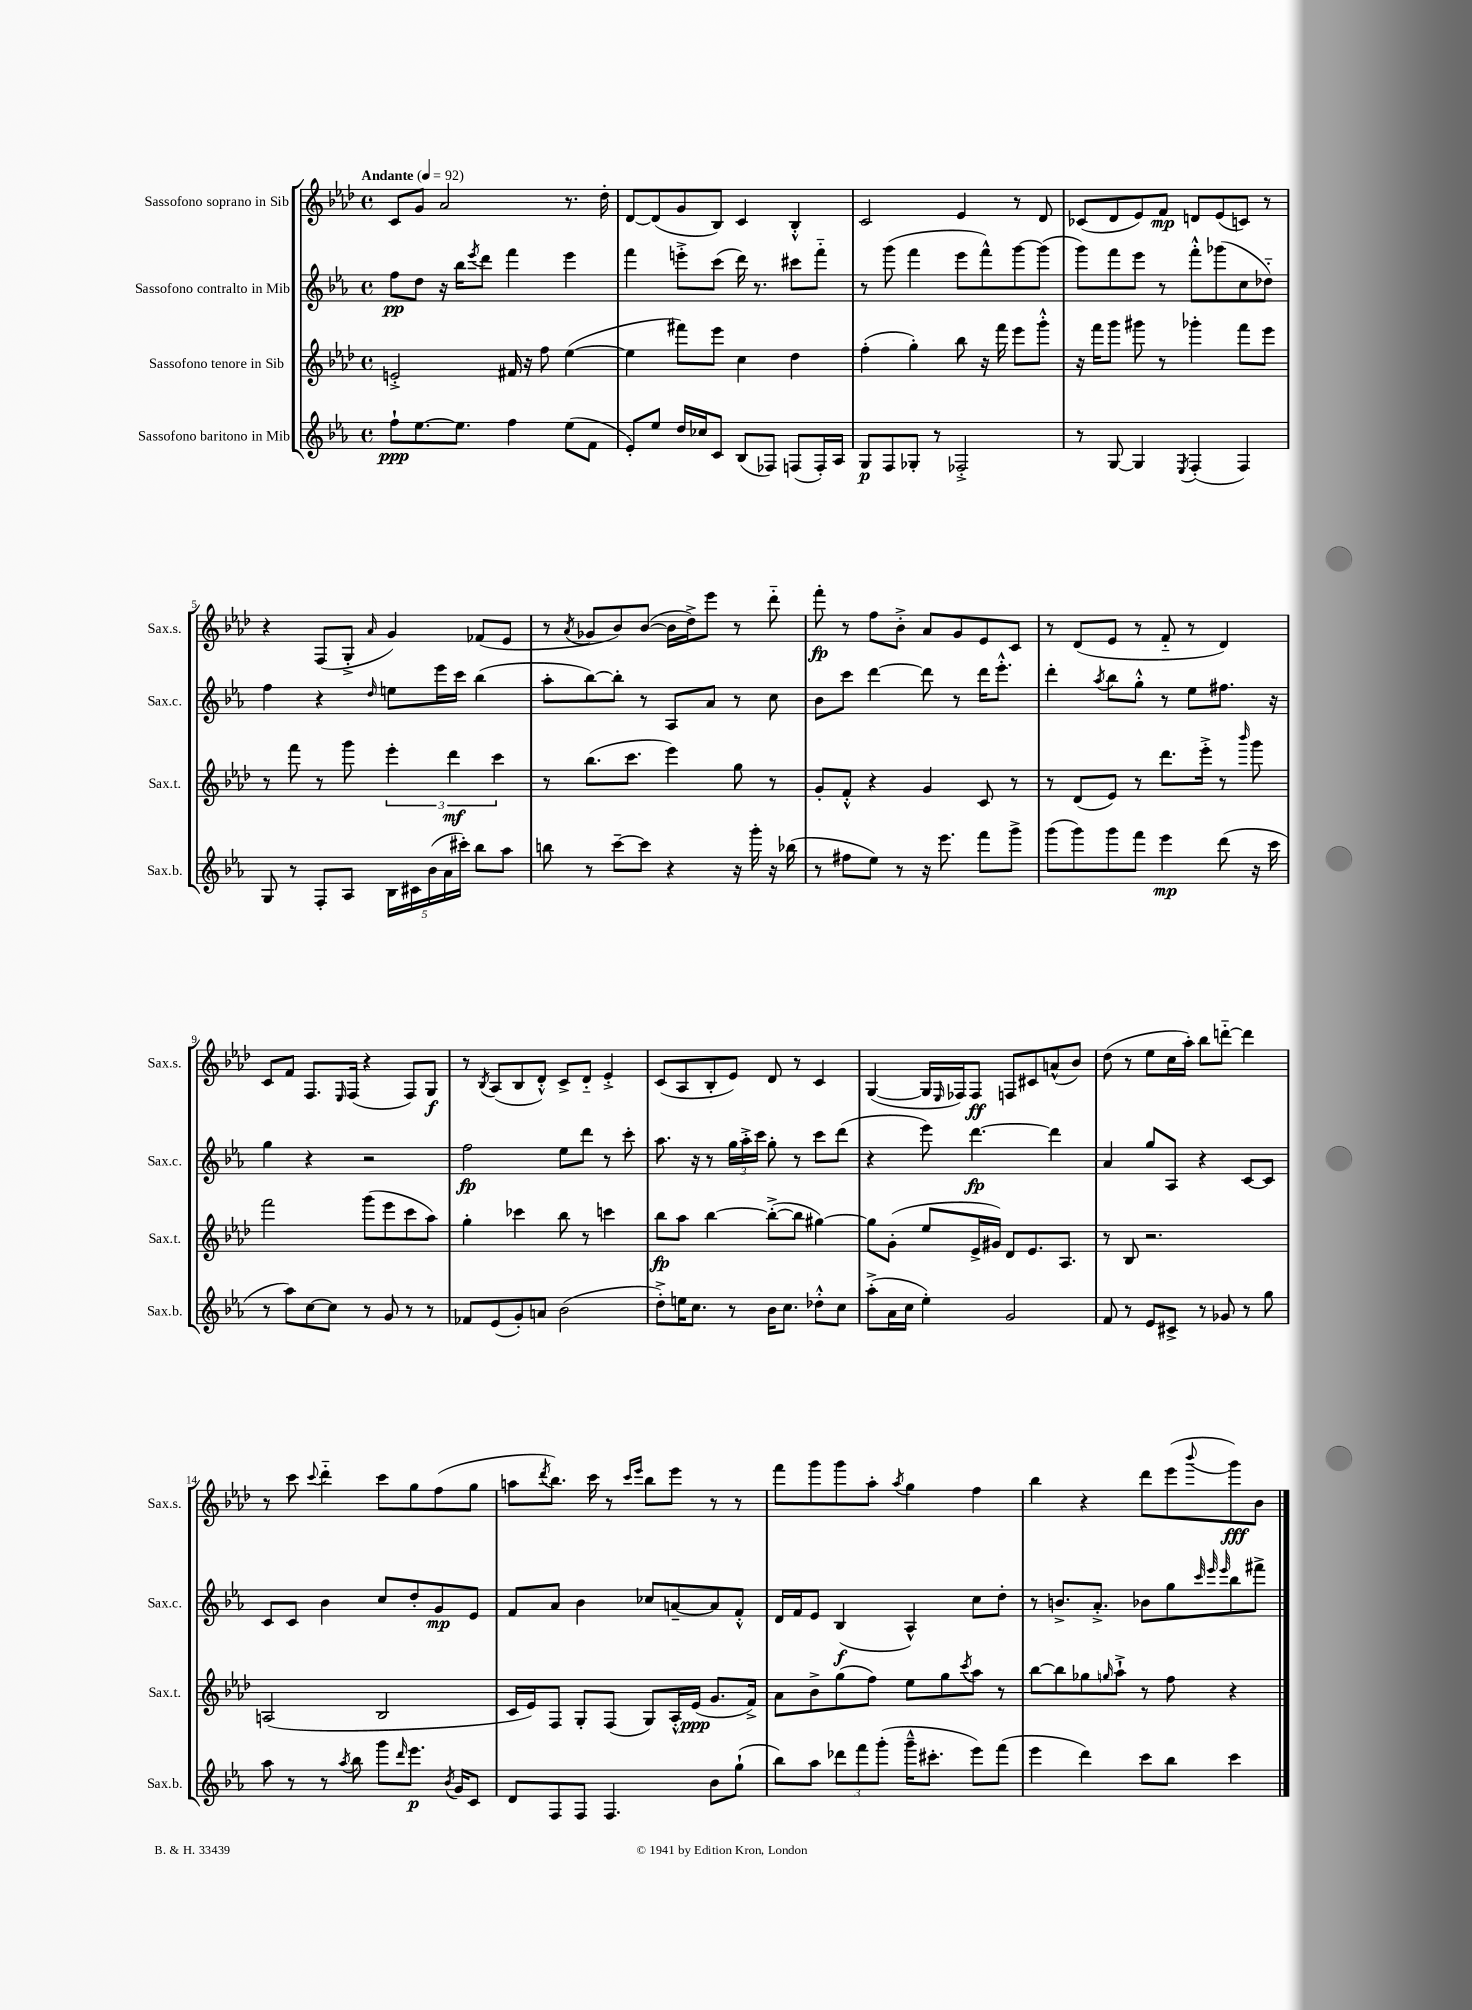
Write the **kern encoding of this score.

**kern	**kern	**kern	**kern
*staff4	*staff3	*staff2	*staff1
*clefG2	*clefG2	*clefG2	*clefG2
*k[b-e-a-]	*k[b-e-a-d-]	*k[b-e-a-]	*k[b-e-a-d-]
*M4/4	*M4/4	*M4/4	*M4/4
*met(c)	*met(c)	*met(c)	*met(c)
*MM92	*MM92	*MM92	*MM92
8ff`\L	2e'^/	8ff\L	8c/L
[8.ee-\	.	8dd\J	8g/J
.	.	16r	2a-/
8.ee-\]J	.	16bb-\LK	.
.	.	8qeee-/	.
.	.	8ddd\J	.
4ff\	16f#/	4fff\	.
.	16r	.	.
.	8ff\	.	.
(8ee-\L	([4ee-\	4eee-\	8.r
8f\J	.	.	.
.	.	.	16dd-'\
=	=	=	=
8e-'/L)	4ee-\]	4fff\	[8d-/L
8ee-/J	.	.	(8d-/]
16dd/LL	8fff#\L)	8eee'^\L	8g/
16cc-/J	.	.	.
8c/J	8eee-\J	(8ccc\J	8B-/J)
(8B-/L	4cc\	16ddd\)	4c/
.	.	8.r	.
8F-/J)	.	.	.
(8F/L	4dd-\	8ccc#\L	4B-'^^/
16F'/L)	.	8fff'~\J	.
16A-/JJ	.	.	.
=	=	=	=
8G/L	(4ff'\	8r	2c/
8F/	.	(8ggg\	.
8G-'/J	4gg'\)	4fff\	.
8r	.	.	.
2F-'^/	8bb-\	8eee-\L	4e-/
.	16r	8fff^^\)	.
.	16fff\	.	.
.	8eee-\L	[8ggg\	8r
.	8ggg'^^\J	(8ggg\]J	8d-/
=	=	=	=
8r	16r	8ggg\L)	(8c-/L
.	16fff\LK	.	.
[8G/	8ggg\J	8fff\	8d-/
4G/]	8ggg#\	8eee-\J	8e-/)
.	8r	8r	8f/J
8qE-/	.	.	.
(4F'/	4ggg-'\	8fff'^^\L	8d/L
.	.	(8ggg-\	(8e-/
4F/)	8fff\L	8cc\	8c/J)
.	8eee-\J	8dd-'~\J)	8r
=	=	=	=
8G/	8r	4ff\	4r
8r	8fff\	.	.
8F'/L	8r	4r	(8F/L
8A-/J	8ggg\	.	8G'^/J
.	.	16qqdd/	16qqa-/
20B-\LL	6eee-'\	8ee\L	4g/)
20c#\	.	.	.
(20b-\	.	.	.
.	.	16eee-\L	.
20a-\	.	.	.
.	6ddd-\	.	.
.	.	16ccc\JJ	.
20ccc#'\JJ)	.	.	.
8bb-\L	.	(4bb-\	(8f-/L
.	6ccc\	.	.
8aa-\J	.	.	8e-/J
=	=	=	=
8bb\	8r	8aa-'\L	8r
.	.	.	8qa-/
8r	(8.bb-\L	[8bb-\)	8g-/L
[8ccc~\L	.	8bb-'\]J	8b-/)
.	8.ccc\J	.	.
8ccc\]J	.	8r	([8b-/J
4r	4eee-\)	8A-/L	16b-\]LL
.	.	.	16dd-^\J)
.	.	8a-/J	8eee-\J
16r	8gg\	8r	8r
16ggg'\	.	.	.
16r	8r	8cc\	8ddd-'~\
(16bb-\	.	.	.
=	=	=	=
8r	8g'/L	8b-\L	8fff'\
8ff#\L	8f'^^/J	8ccc\J	8r
8ee-\J)	4r	[4ddd\	8ff\L
8r	.	.	8b-'^\J
16r	4g/	8ddd\]	8a-/L
8.eee-\	.	.	.
.	.	8r	8g/
8fff\L	8c/	16ddd\LK	8e-/
.	.	8.eee-'^^\J	.
8ggg^\J	8r	.	8c/J
=	=	=	=
(8ggg\L	8r	4ddd'\	8r
8ggg\)	(8d-/L	.	(8d-/L
.	.	8qaa-/	.
8ggg\	8e-/J)	8bb-\L	8e-/J
8fff\J	8r	8gg'^^\J	8r
4eee-\	8.ddd-\L	8r	8f'~/
.	.	8ee-\L	8r
.	16eee-'^\Jk	.	.
(8ddd\	8r	8.ff#\J	4d-/)
.	16qqbbb-/	.	.
16r	8ggg\	.	.
16ccc\	.	16r	.
=	=	=	=
8r	2fff\	4gg\	8c/L
8aa-\L)	.	.	8f/J
[8cc\	.	4r	8.F/L
8cc\]J	.	.	.
.	.	.	16qqE-/
.	.	.	(16F/Jk
8r	(8ggg\L	2r	4r
8g/	8eee-\	.	.
8r	8ccc\	.	8F/L)
8r	8aa-\J)	.	8G/J
=	=	=	=
8f-/L	4gg'\	2ff\	8r
.	.	.	8qB-/
(8e-/	.	.	(8A-/L
8g'/)	4ccc-\	.	8B-/
8a/J	.	.	8d-'^^/J)
(2b-\	8bb-\	8ee-\L	8c^/L
.	8r	8ddd\J	8d-'~/J
.	4ccc\	8r	4e-'^/
.	.	8ccc'\	.
=	=	=	=
8dd'^\L)	8bb-\L	8.aa-\	(8c/L
16ee\K	8aa-\J	.	8A-/
8.cc\J	.	16r	.
.	[4bb-\	8r	8B-'/
8r	.	24gg\LL	8e-/J)
.	.	24aa-'^\	.
.	.	24ccc\JJ	.
16b-\LK	(8bb-'^\_L	8gg'\	8d-/
8.cc\J	.	.	.
.	8bb-\]J	8r	8r
8dd-'^^\L	[4gg#\)	8ccc\L	4c/
8cc\J	.	(8ddd\J	.
=	=	=	=
(8aa-'^\L	8gg#\]L	4r	([4G/
16a-\L	(8g'\J	.	.
16cc\JJ	.	.	.
4ee-'\)	8ee-/L	8eee-\)	16G/]LL
.	.	.	16qqE-/
.	.	.	16F-/J)
.	16e-^/L	[4.ddd\	8F-/J
.	16g#/JJ)	.	.
2g/	8d-/L	.	8F/L
.	8.e-/	.	8c#/
.	.	4ddd\]	(8a^^/
.	8.A-/J	.	.
.	.	.	8b-/J)
=	=	=	=
8f/	8r	4a-/	(8dd-\
8r	8B-/	.	8r
8e-/L	2.r	8gg/L	8ee-\L
8c#^/J	.	8A-/J	16cc\L
.	.	.	16aa-'\JJ)
8r	.	4r	8bb-\L
8g-/	.	.	[8ddd'~\J
8r	.	[8c/L	4ddd\]
8gg\	.	8c/]J	.
=	=	=	=
8aa-\	(2A/	8c/L	8r
8r	.	8c/J	8ccc\
.	.	.	8qqccc/
8r	.	4b-\	4ddd-'~\
8qaa-/	.	.	.
8bb-\	.	.	.
8ggg\L	2B-/	8cc/L	8ccc\L
16qqddd/	.	.	.
8.eee-\J	.	8dd'/	8gg\
.	.	8g/	(8ff\
8qb-/	.	.	.
16g/LK	.	.	.
8c/J	.	8e-/J	8gg\J
=	=	=	=
8d/L	16c/LL	8f/L	8aa\L
.	16e-/J)	.	.
.	.	.	8qddd-/
8F/	8F/J	8a-/J	8.bb-\J)
8F/J	8G'/L	4b-\	.
.	.	.	16ccc\
4.F/	(8F/J	.	8r
.	.	.	16qqccc/LL
.	.	.	16qqeee-/JJ
.	8G/L)	8cc-/L	8bb-\L
.	16A-'^^/L	[8a~/	8eee-\J
.	(16e-/JJ	.	.
8b-\L	8.g/L	8a/]	8r
(8gg`\J	.	8f'^^/J	8r
.	16f^/Jk)	.	.
=	=	=	=
8bb-\L)	8a-\L	16d/LL	8fff\L
.	.	16f/J	.
8aa-\J	8b-^\	8e-/J	8ggg\
12ddd-\L	(8gg\	(4B-/	8ggg\
12fff\	.	.	.
.	8ff\J)	.	8aa-'\J
(12ggg'\J	.	.	.
.	.	.	8qaa-/
16ggg~^^\LK	8ee-\L	4A-^^/)	4gg\
8.ccc#'\J	.	.	.
.	8gg\	.	.
.	8qccc/	.	.
8eee-\L)	8aa-\J	8cc\L	4ff\
(8fff\J	8r	8dd'\J	.
=	=	=	=
4eee-\	[8bb-\L	8r	4bb-\
.	8bb-\]	8.b^/L	.
4ddd\)	8gg-\	.	4r
.	.	8.a-'^/J	.
.	16qqgg/	.	.
.	8aa-`^\J	.	.
8ccc\L	8r	8b-\L	8ddd-\L
8bb-\J	8ff\	8gg\	(8eee-\
.	.	32qqccc/	.
.	.	32qqeee-/	.
.	.	32qqeee-/	8qqbbb-/
4ccc\	4r	8bb-\	8ggg\)
.	.	8fff#^\J	8b-\J
==	==	==	==
*-	*-	*-	*-
